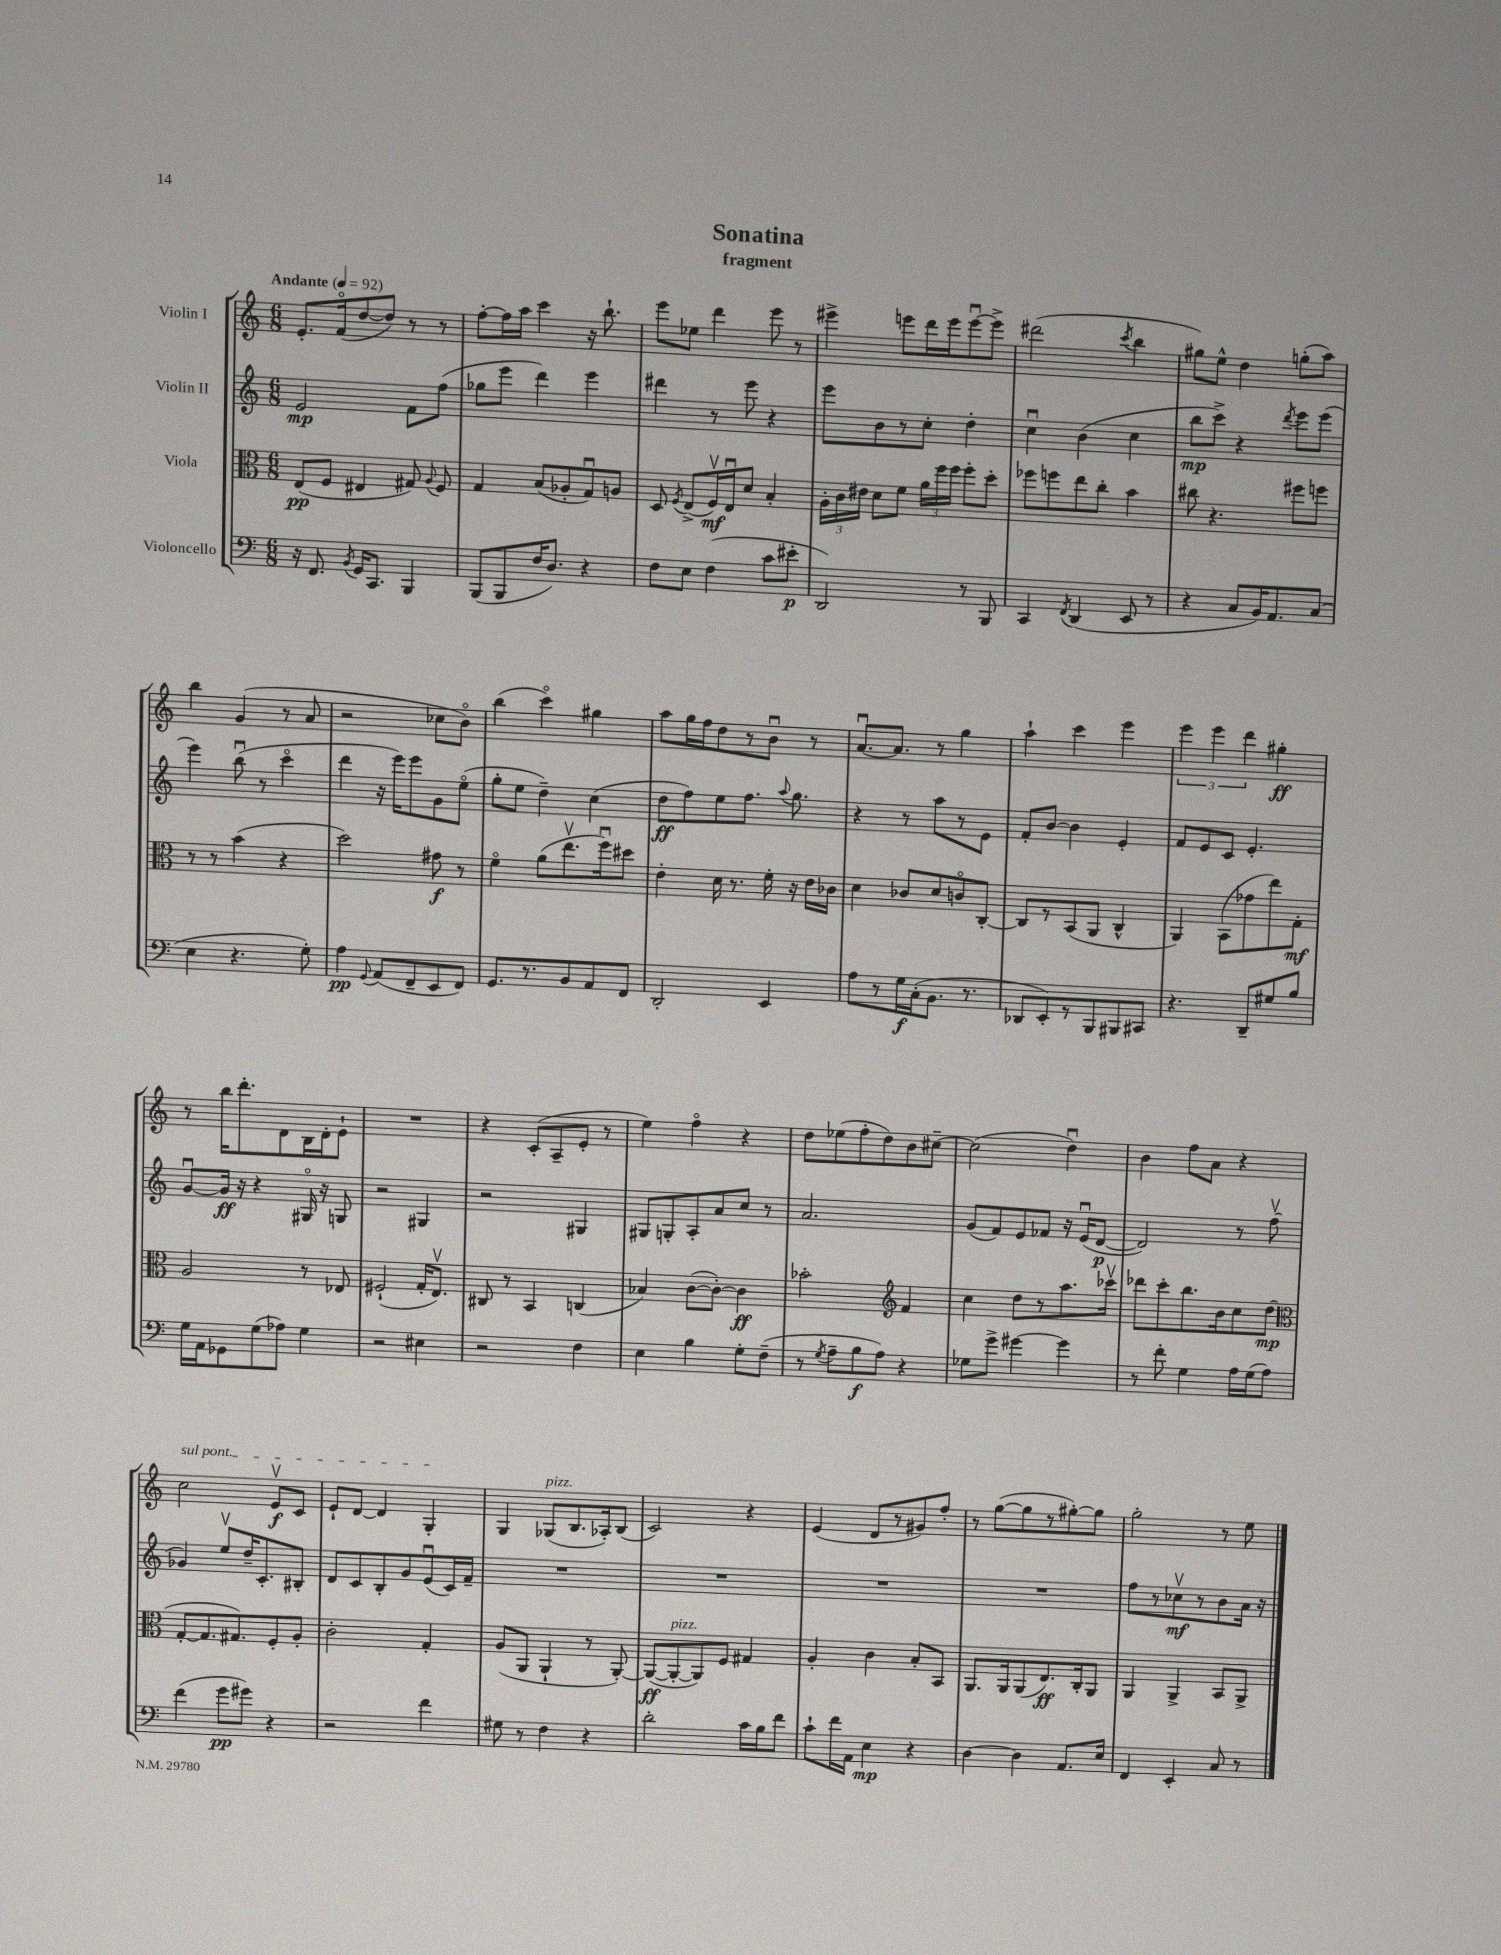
\header { title = "Sonatina" subtitle = "fragment" }
<<
\new StaffGroup <<
\new Staff = "s0" \with { instrumentName = "Violin I" } {
    \clef treble \key c \major \numericTimeSignature \time 6/8 \tempo "Andante" 4 = 92
    \autoBeamOff e'8.[-. f'16\flageolet( d''8~ d''8]) r8 r8 |
    f''8[~-. f''16 a''16] c'''4 r16 b''8.-! |
    e'''8[ ees''8] d'''4 e'''8 r8 |
    eis'''4-> e'''8[ d'''16 e'''16 e'''8~\downbow e'''8]-> |
    dis'''2( \acciaccatura { c'''8 } b''4 |
    gis''8[) e''8]-^ d''4 g''8[-.( a''8]) |
    b''4 g'4( r8 a'8 |
    r2 ces''8[ b'8]\flageolet) |
    b''4( c'''4\flageolet) gis''4 |
    a''8[ g''16 f''16 d''8 r8 b'8]\downbow r8 |
    a'8.[~\downbow a'8.] r8 g''4 |
    a''4-! c'''4 e'''4 |
    \tuplet 3/2 { e'''4 e'''4 d'''4 } gis''4-.\ff |
    r8 b''16[ d'''8.-. d'8 b16 d'16-. e'8]-! |
    R2. |
    r4 c'8[-.( a8-- e'8]-. r8 |
    e''4) f''4\flageolet r4 |
    d''8[ ees''8( f''8-. d''8) b'8 cis''8]~-- |
    cis''2( d''4\downbow) |
    b'4 f''8[ a'8] r4 |
    \once \override TextSpanner.bound-details.left.text = \markup { \italic "sul pont." } c''2\startTextSpan e'8[\upbow\f c'8] |
    e'8[-! d'8]~ d'4 g4-.\stopTextSpan |
    g4 ges8[^\markup { \italic "pizz." }( b8. aes16-.) b8]( |
    c'2) r4 |
    e'4( d'8[ r8 gis'8) f''8]-. |
    r8 g''8[~( g''8 r8 gis''8~-.) gis''8] |
    g''2-. r8 e''8 \bar "|." |
}
\new Staff = "s1" \with { instrumentName = "Violin II" } {
    \clef treble \key c \major \numericTimeSignature \time 6/8
    \autoBeamOff e'2\mp f'8[ f''8]( |
    ges''8[ e'''8] d'''4) e'''4 |
    dis'''4 r8 e'''8 r4 |
    e'''8[ b'8 r8 c''8]-. d''4-. |
    c''4\downbow b'4( c''4 |
    b''8[\mp c'''8]->) r4 \acciaccatura { d'''8 } e'''8[ e'''8]( |
    e'''4) b''8\downbow( r8 c'''4\flageolet |
    d'''4 r16 e'''16[) e'''8 g'8 e''8]\flageolet( |
    g''8[-. e''8] d''4--) c''4( |
    d''8[\ff f''8) e''8 f''8.] \appoggiatura { a''8 } g''8. |
    r4 r8 a''8[ r8 e'8] |
    f'8[-. b'8]~ b'4 e'4-. |
    f'8[ e'8 c'8] e'4.-. |
    g'8[~\downbow g'16]\ff r16 r4 gis16\flageolet r16 g8 |
    r2 gis4 |
    r2 gis4 |
    gis8[ g8-. a8-. a'8 c''8] r8 |
    a'2. |
    g'8[( f'8) e'8 fes'8] r16 e'16[\downbow( d'8]~\p |
    d'2) r8 f''8\upbow( |
    ges'4) e''8[\upbow d''16-- c'8.-. bis8]-. |
    d'8[ c'8 b8-. g'8 e'8\downbow( c'16) f'16]-- |
    R2. |
    R2. |
    R2. |
    R2. |
    f''8[ r8 ces''8\upbow\mf r8 b'8 a'16] r16 \bar "|." |
}
\new Staff = "s2" \with { instrumentName = "Viola" } {
    \clef alto \key c \major \numericTimeSignature \time 6/8
    \autoBeamOff e8[\pp( f8] eis4 gis8) \appoggiatura { a8 } f8 |
    g4 b8[( aes8-. g8\downbow) a8] |
    d8 \acciaccatura { f8 } e8[->( f16\upbow\mf) e16\downbow d'8] b4-. |
    \tuplet 3/2 { a16[-. c'16 eis'16] } d'8[ f'8] \tuplet 3/2 { a'16[ f''16 f''16] } f''8[-. d''8]-. |
    fes''8[ f''8 e''8 c''8]-. b'4 |
    cis''8 r4. fis''8[ f''8] |
    r8 r8 b'4( r4 |
    d''2) gis'8\f r8 |
    f'4\flageolet a'8[( e''8.\upbow f''16\downbow) dis''8] |
    e'4-. d'16 r8. f'16-. r16 e'16[ ces'16] |
    d'4 ces'8[ d'8 c'8\flageolet c8]~-. |
    c8[ r8 b,8( a,8] c4-^ |
    a,4) b,8[( ges'8 e''8) g8]-.\mf |
    a2 r8 ees8 |
    fis2-!( g16[-. e8.]\upbow) |
    cis8 r8 b,4 c4( |
    bes4) c'8[~( c'8]~-.) c'4\ff |
    bes'2-. \clef treble f'4 |
    c''4 d''8[ r8 a''8. ces'''16]\upbow |
    des'''8[ c'''8-. b''8. b'16 c''8 d''8]\mp( |
    \clef alto g8[~-. g8. gis8.) f8-. a8]-. |
    c'2-. g4-. |
    a8[( a,8] a,4-! r8 a,8~-.) |
    a,8[~\ff( a,8~-.^\markup { \italic "pizz." } a,8) f8] gis4 |
    a4-. c'4 b8[-. b,8] |
    a,8.[ a,16 a,8( e8.\ff) c16-. a,8] |
    a,4 a,4-> b,8[ a,8]-> \bar "|." |
}
\new Staff = "s3" \with { instrumentName = "Violoncello" } {
    \clef bass \key c \major \numericTimeSignature \time 6/8
    \autoBeamOff r16 f,8. \acciaccatura { b,8 } g,16[ c,8.] b,,4 |
    b,,8[( b,,8 f16 d8.]) r4 |
    f8[ e8] f4( c'8[ eis'8]-.\p |
    d,2) r8 b,,8 |
    c,4 \acciaccatura { f,8 } d,4( e,8 r8 |
    r4 c8[ b,16) a,8. c8]( |
    e4 r4. g8-.) |
    a4\pp \appoggiatura { g,8 } a,8[( f,8-- e,8 f,8]) |
    g,8.[ r8. b,8 a,8 f,8] |
    d,2-. e,4 |
    a8[ r8 g16\f c16-.( b,8.] r8. |
    des,8[ e,8-.) r8 b,,8 bis,,8 cis,8] |
    r4. d,8[-- gis8 b8] |
    g16[ a,16 ges,8 g8( aes8]) g4 |
    r2 eis4 |
    r2 f4 |
    e4 b4 g8[-. f8]--( |
    r8 \acciaccatura { g8 } a8[-- b8\f a8]) r4 |
    ges8[ g'8]-> gis'4~ gis'4 |
    r8 f'8-. g4 a16[ g16( a8]) |
    f'4( g'8[\pp gis'8]) r4 |
    r2 f'4 |
    gis8 r8 f4 r4 |
    d'2-. c'16[ b16 f'8] |
    c'8[-! f'16 a,16] e4\mp r4 |
    d4~ d4 a,8.[ e16] |
    f,4 e,4-. c8 r8 \bar "|." |
}
>>
>>
\layout { \context { \Score \remove "Bar_number_engraver" } }
